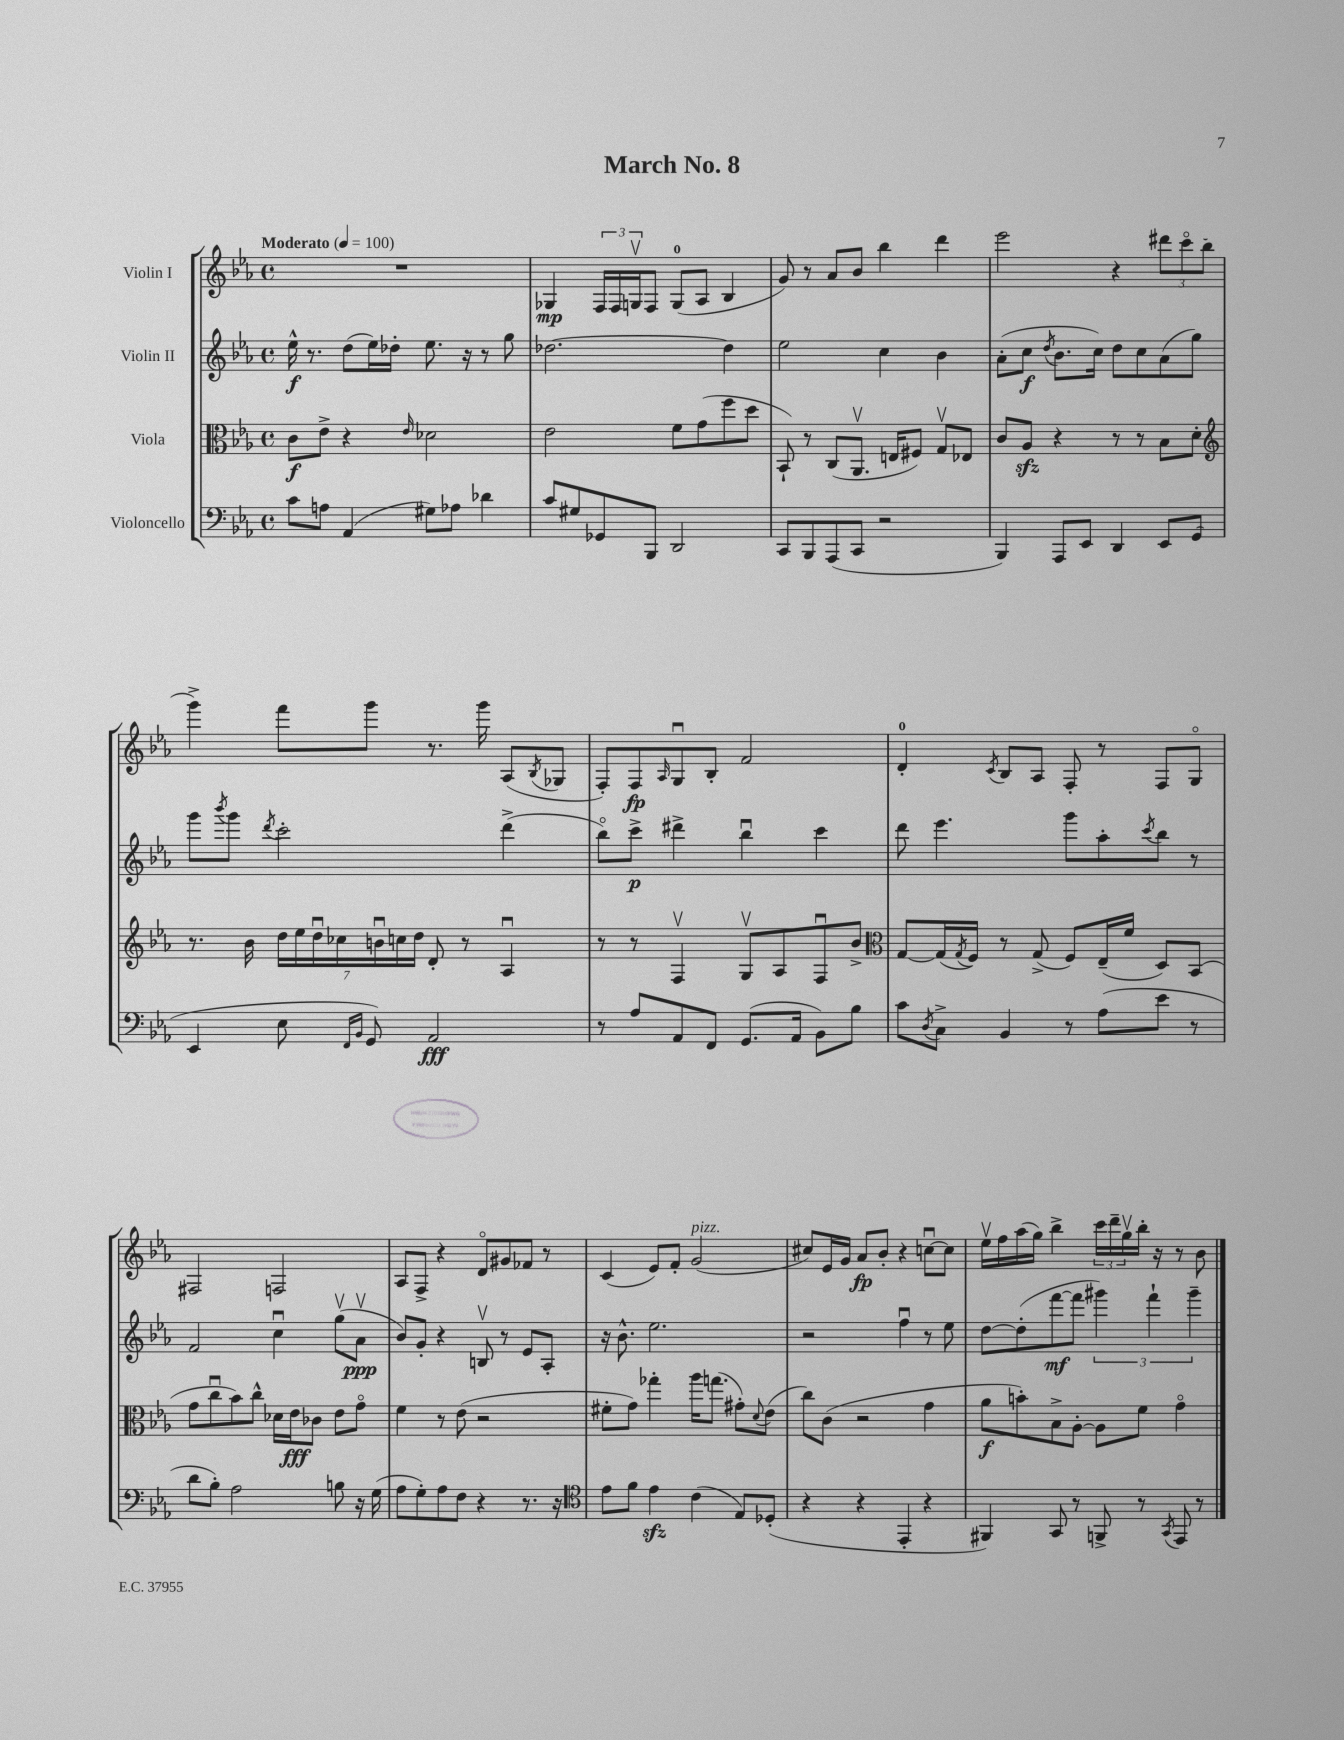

**kern	**dynam	**kern	**dynam	**kern	**dynam	**kern	**dynam
*part4	*part4	*part3	*part3	*part2	*part2	*part1	*part1
*staff4	*staff4	*staff3	*staff3	*staff2	*staff2	*staff1	*staff1
*I"Violoncello	*	*I"Viola	*	*I"Violin II	*	*I"Violin I	*
*clefF4	*	*clefC3	*	*clefG2	*	*clefG2	*
*k[b-e-a-]	*	*k[b-e-a-]	*	*k[b-e-a-]	*	*k[b-e-a-]	*
*M4/4	*	*M4/4	*	*M4/4	*	*M4/4	*
*met(c)	*	*met(c)	*	*met(c)	*	*met(c)	*
*MM100	*	*MM100	*	*MM100	*	*MM100	*
=1	=1	=1	=1	=1	=1	=1	=1
!	!	!	!	!	!	!LO:TX:a:B:t=Moderato	!
8c\L	.	8c\L	f	16ee-^^\	f	1r	.
.	.	.	.	8.r	.	.	.
8An\J	.	8e-^\J	.	.	.	.	.
(4AA-/	.	4r	.	(8dd\L	.	.	.
.	.	.	.	16ee-\L)	.	.	.
.	.	.	.	16dd-X'\JJ	.	.	.
.	.	16qqe-/	.	.	.	.	.
8G#X\L)	.	2d-X\	.	8.ee-\	.	.	.
8A-X\J	.	.	.	.	.	.	.
.	.	.	.	16r	.	.	.
4d-X\	.	.	.	8r	.	.	.
.	.	.	.	8gg\	.	.	.
=2	=2	=2	=2	=2	=2	=2	=2
8c/L	.	2e-\	.	[2.dd-X\	.	4G-X/	mp
8G#X/	.	.	.	.	.	.	.
8GG-X/	.	.	.	.	.	24F/LL	.
.	.	.	.	.	.	24F/	.
.	.	.	.	.	.	24Gnv/J	.
8BBB-/J	.	.	.	.	.	8F/J	.
2DD/	.	8f\L	.	.	.	(8G/L	.
.	.	(8g\	.	.	.	8A-/J	.
.	.	8ff\	.	4dd-\]	.	4B-/	.
.	.	8dd\J	.	.	.	.	.
=3	=3	=3	=3	=3	=3	=3	=3
8CC/L	.	8BB-`/)	.	2ee-\	.	8g/)	.
8BBB-/	.	8r	.	.	.	8r	.
(8AAA-/	.	(8C/L	.	.	.	8a-/L	.
8CC/J	.	8.AA-v/J	.	.	.	8b-/J	.
2r	.	.	.	4cc\	.	4bb-\	.
.	.	16En/KL	.	.	.	.	.
.	.	8F#X/J)	.	.	.	.	.
.	.	8Gv/L	.	4b-\	.	4ddd\	.
.	.	8E-X/J	.	.	.	.	.
=4	=4	=4	=4	=4	=4	=4	=4
4BBB-/)	.	8c/L	.	(8a-'\L	.	2eee-\	.
.	.	8A-zz/J	.	8cc\J	f	.	.
.	.	.	.	8qdd/	.	.	.
8AAA-/L	.	4r	.	8.b-\L	.	.	.
8EE-/J	.	.	.	.	.	.	.
.	.	.	.	16cc\Jk)	.	.	.
4DD/	.	8r	.	8dd\L	.	4r	.
.	.	8r	.	8cc\	.	.	.
8EE-/L	.	8B-\L	.	(8a-\	.	12ddd#X\L	.
.	.	.	.	.	.	12ccc\	.
(8GG/J	.	8d'\J	.	8gg\J)	.	.	.
.	.	.	.	.	.	(12bb-\J	.
!!LO:LB:g=z
=5	=5	=5	=5	=5	=5	=5	=5
*	*	*clefG2	*	*	*	*	*
4EE-/	.	8.r	.	8ggg\L	.	4ggg^\)	.
.	.	.	.	8qbbb-/	.	.	.
.	.	.	.	8ggg\J	.	.	.
.	.	16b-\	.	.	.	.	.
.	.	.	.	8qddd/	.	.	.
8E-\	.	28dd\LL	.	2ccc'\	.	8fff\L	.
.	.	28ee-\	.	.	.	.	.
.	.	28ddu\	.	.	.	.	.
.	.	28cc-X\	.	.	.	.	.
16qqFF/LL	.	.	.	.	.	.	.
16qqBB-/JJ	.	.	.	.	.	.	.
8GG/)	.	.	.	.	.	8ggg\J	.
.	.	28bnu\	.	.	.	.	.
.	.	28ccn\	.	.	.	.	.
.	.	28dd\JJ	.	.	.	.	.
2AA-/	fff	8d'/	.	.	.	8.r	.
.	.	8r	.	.	.	.	.
.	.	.	.	.	.	16ggg\	.
.	.	4A-u/	.	(4ddd^\	.	(8A-/L	.
.	.	.	.	.	.	8qB-/	.
.	.	.	.	.	.	8G-X/J	.
=6	=6	=6	=6	=6	=6	=6	=6
8r	.	8r	.	8bb-\L)	.	8F'/L)	.
8A-/L	.	8r	.	8ccc^\J	p	8F/	fp
.	.	.	.	.	.	16qqA-/	.
8AA-/	.	4Fv/	.	4ddd#X^\	.	8Gu/	.
8FF/J	.	.	.	.	.	8B-'/J	.
(8.GG/L	.	8Gv/L	.	4bb-u\	.	2f/	.
.	.	8A-/	.	.	.	.	.
16AA-/Jk	.	.	.	.	.	.	.
8BB-\L)	.	8Fu/	.	4ccc\	.	.	.
8B-\J	.	8b-^/J	.	.	.	.	.
=7	=7	=7	=7	=7	=7	=7	=7
*	*	*clefC3	*	*	*	*	*
8c\L	.	[8G/L	.	8ddd\	.	4d'/	.
8qD/	.	.	.	.	.	.	.
8C^\J	.	(16G/L]	.	4.eee-\	.	.	.
.	.	8qG/	.	.	.	.	.
.	.	16F/JJ)	.	.	.	.	.
.	.	.	.	.	.	8qc/	.
4BB-/	.	8r	.	.	.	8B-/L	.
.	.	(8G^/	.	.	.	8A-/J	.
8r	.	8F/L)	.	8ggg\L	.	8F'/	.
(8A-\L	.	(16E-~/L	.	8aa-'\	.	8r	.
.	.	16f/JJ	.	.	.	.	.
.	.	.	.	8qccc/	.	.	.
8e-\J	.	8D/L)	.	8bb-\J	.	8F/L	.
8r	.	(8BB-/J	.	8r	.	8G/J	.
!!LO:LB:g=z
=8	=8	=8	=8	=8	=8	=8	=8
8d\L	.	8g\L	.	2f/	.	2F#X/	.
8B-'\J)	.	8ccu\	.	.	.	.	.
2A-\	.	8b-\)	.	.	.	.	.
.	.	8cc^^\J	.	.	.	.	.
.	.	16d-X\LL	.	4ccu\	.	2Fn/	.
.	.	16e-\J	fff	.	.	.	.
.	.	8c-X\J	.	.	.	.	.
8Bn\	.	8e-\L	.	(8ggv\L	.	.	.
16r	.	8g\J	.	8a-v\J	ppp	.	.
(16G\	.	.	.	.	.	.	.
=9	=9	=9	=9	=9	=9	=9	=9
8A-\L	.	4f\	.	8b-/L)	.	8A-/L	.
8G'\)	.	.	.	8g'/J	.	8F^/J	.
8A-\	.	8r	.	4r	.	4r	.
8F\J	.	(8e-\	.	.	.	.	.
4r	.	2r	.	8Bnv/	.	8d/L	.
.	.	.	.	8r	.	8g#X/	.
8.r	.	.	.	8e-/L	.	8f-X/J	.
.	.	.	.	8A-'/J	.	8r	.
16r	.	.	.	.	.	.	.
=10	=10	=10	=10	=10	=10	=10	=10
*clefC4	*	*	*	*	*	*	*
8e-\L	.	8f#X'\L	.	16r	.	(4c/	.
.	.	.	.	8.b-^^\	.	.	.
8f\J	.	8g\J)	.	.	.	.	.
4e-zz\	.	4gg-X'\	.	2.ee-\	.	8e-/L)	.
.	.	.	.	.	.	8f'/J	.
!	!	!	!	!	!	!LO:TX:a:i:t=pizz.	!
(4c\	.	16aa-\KL	.	.	.	(2g/	.
.	.	(8.ggn\J	.	.	.	.	.
8E-/L)	.	8g#X'\L)	.	.	.	.	.
.	.	8qqd/	.	.	.	.	.
(8D-X'/J	.	(8e-\J	.	.	.	.	.
=11	=11	=11	=11	=11	=11	=11	=11
4r	.	8cc\L)	.	2r	.	8cc#X/L)	.
.	.	(8c\J	.	.	.	16e-/L	.
.	.	.	.	.	.	16g/JJ	.
4r	.	2r	.	.	.	8a-/L	fp
.	.	.	.	.	.	8b-'/J	.
4EE-'/	.	.	.	4ffu\	.	4r	.
4r	.	4g\	.	8r	.	[8ccnu\L	.
.	.	.	.	8ee-\	.	8cc\J]	.
=12	=12	=12	=12	=12	=12	=12	=12
4FF#X/)	.	8a-\L	f	[8dd\L	.	16ee-v\LL	.
.	.	.	.	.	.	16ff\	.
.	.	8bn'\)	.	(8dd'\]	.	(16aa-\	.
.	.	.	.	.	.	16gg\JJ)	.
8GG/	.	8B-^\	.	[8fff\	mf	4bb-^\	.
8r	.	[8A-'\J	.	8fff\J]	.	.	.
8FFn^/	.	8A-\L]	.	6ggg#X\)	.	24ccc\LL	.
.	.	.	.	.	.	24ddd~\	.
.	.	.	.	.	.	24ggv\	.
8r	.	8f\J	.	.	.	16bb-'\JJ	.
.	.	.	.	6fff`\	.	.	.
.	.	.	.	.	.	16r	.
8qGG/	.	.	.	.	.	.	.
8EE-/	.	4g\	.	.	.	8r	.
.	.	.	.	6ggg#~\	.	.	.
8r	.	.	.	.	.	8b-\	.
==	==	==	==	==	==	==	==
*-	*-	*-	*-	*-	*-	*-	*-
